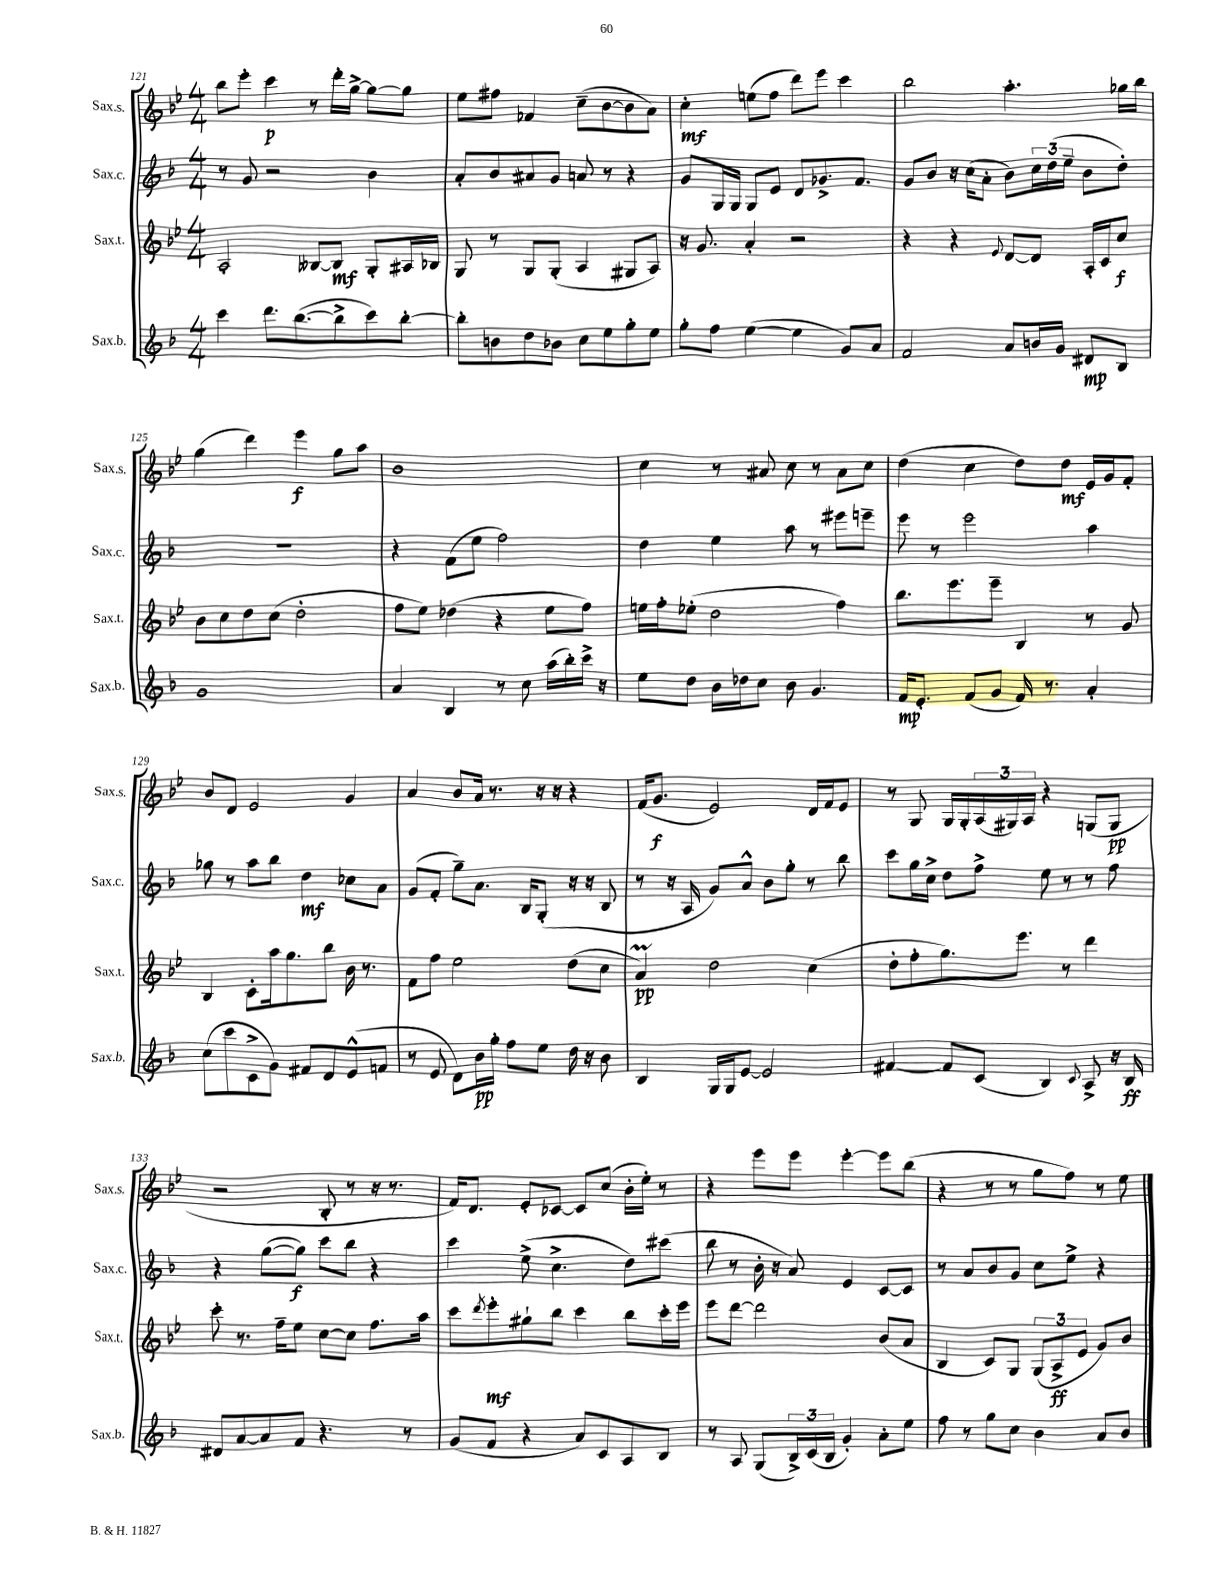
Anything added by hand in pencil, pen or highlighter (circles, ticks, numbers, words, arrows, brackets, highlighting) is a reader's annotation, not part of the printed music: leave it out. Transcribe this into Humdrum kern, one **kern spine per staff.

**kern	**kern	**kern	**kern
*staff4	*staff3	*staff2	*staff1
*clefG2	*clefG2	*clefG2	*clefG2
*k[b-]	*k[b-e-]	*k[b-]	*k[b-e-]
*M4/4	*M4/4	*M4/4	*M4/4
4ccc\	2A'/	8r	8bb-\L
.	.	8g/	8eee-'\J
8.ddd\L	.	2r	4ccc\
([8.bb-\	.	.	.
.	[8B--/L	.	8r
8bb-^\]	8B--/]J	.	16ddd'\LL
.	.	.	[16gg^\JJ
8ccc\)	8G'/L	4b-\	8gg\_L
[8bb-'\J	16A#/L	.	8gg\]J
.	16B-/JJ	.	.
=	=	=	=
8bb-'\]L	8G/	8a'/L	8ee-\L
8b\	8r	8b-/	8ff#\J
8dd\	8G/L	8a#/	4f-/
8b-\J	(8G'/J	8g/J	.
8cc\L	4A/	8a/	(8cc~\L
8ee\	.	8r	[8b-\
8gg'\	8G#/L	4r	8b-\]
8ee\J	8A/J)	.	8a\J)
=	=	=	=
8gg'\L	16r	8g/L	4cc'\
.	8.g/	.	.
8ff\J	.	16G/L	.
.	.	16G/JJ	.
([4ee\	4a'/	8G/L	(8ee\L
.	.	8e/J	8ff\J
4ee\]	2r	8d/L	8ddd\L)
.	.	8.g-^/	8eee-\J
8g/L)	.	.	4ccc\
.	.	8.f/J	.
8a/J	.	.	.
=	=	=	=
2f/	4r	8g/L	2bb-\
.	.	8b-/J	.
.	4r	16r	.
.	.	(16cc\LK	.
.	.	8a'\J	.
.	8qqe-/	.	.
8a/L	[8d/L	8b-\L)	4.aa'\
16b/L	8d/]J	24cc\L	.
.	.	(24dd\	.
16g/JJ	.	.	.
.	.	24ee~\JJ	.
8d#/L	16A'/LL	8b-\L	.
.	16c/J	.	.
8B-/J	8cc/J	8dd'\J)	16gg-\LL
.	.	.	16bb-\JJ
=	=	=	=
1g	8b-\L	1r	(4gg\
.	8cc\	.	.
.	8dd\	.	4ddd\)
.	(8cc\J	.	.
.	2dd'\	.	4eee-\
.	.	.	8gg\L
.	.	.	8aa\J
=	=	=	=
4a/	8ff\L	4r	1b-
.	8ee-\J)	.	.
4B-/	(4dd-\	(8f\L	.
.	.	8ee\J	.
8r	4r	2ff\)	.
8cc\	.	.	.
(16aa\LL	8ee-\L	.	.
16bb-'\)	.	.	.
16ccc^\JJ	8ff\J)	.	.
16r	.	.	.
=	=	=	=
8ee\L	16ee\LL	4dd\	4cc\
.	16ff'\J	.	.
8dd\J	(8ee-'\J	.	.
16b-\LL	2dd\	4ee\	8r
16dd-\J	.	.	.
8cc\J	.	.	8a#/
8b-\	.	8aa\	8cc\
4.g/	.	8r	8r
.	4ff\)	8eee#\L	8a#\L
.	.	8eee~\J	8cc\J
=	=	=	=
16f/LK	8.bb-\L	8eee\	(4dd\
8.e'/J	.	.	.
.	.	8r	.
.	8.eee-\	.	.
(8f/L	.	2eee\	4cc\
8g/J	8eee-~\J	.	.
16f/)	4B-/	.	8dd\L)
8.r	.	.	.
.	.	.	8dd\J
4a'/	8r	4aa\	16e-/LL
.	.	.	16g/J
.	8g/	.	8f'/J
=	=	=	=
(8cc\L	4B-/	8gg-\	8b-/L
8ccc\	.	8r	8d/J
8c^\	8c'\L	8aa\L	2e-/
8g\J)	16aa\k	8bb-\J	.
.	8.gg\	.	.
8f#/L	.	4dd\	.
8d/	8bb-\J	.	.
(8e^^/	16b-\	8cc-\L	4g/
.	8.r	.	.
8f/J	.	8a\J	.
=	=	=	=
8r	8f\L	(8g/L	4a/
8e/	8ff\J	8f'/J	.
8d\L)	2ee-\	8gg~\L)	8b-/L
16b-\L	.	8.a\J	16a/Jk
16gg'\JJ	.	.	8.r
8ff\L	.	.	.
.	.	16B-/LK	.
8ee\J	.	(8G'/J	16r
.	.	.	16r
16dd\	(8dd\L	16r	4r
16r	.	16r	.
8b-\	8cc\J	8B-/	.
=	=	=	=
4B-/	4a/)	8r	(16f/LK
.	.	.	8.g/J
.	.	16r	.
.	.	16A/	.
16G/LL	2dd\	8g/L)	2e-/)
16G/J	.	.	.
[8e/J	.	8a^^/J	.
2e/]	.	8b-\L	.
.	.	8gg'\J	.
.	(4cc\	8r	16d/LL
.	.	.	16f/J
.	.	8bb-\	8e-/J
=	=	=	=
[4f#/	8dd'\L	8ccc\L	8r
.	8ff'\	16gg\L	8G/
.	.	16cc^\JJ	.
8f#/]L	8.gg\)	8dd\L	16G/LL
.	.	.	16G'/
(8c/J	.	8ff^\J	(24A/
.	.	.	24G#/)
.	8.eee-\J	.	.
.	.	.	24A/JJ
4B-/)	.	8ee\	4r
.	8r	8r	.
8qqc/	.	.	.
8A^/	4ddd\	8r	(8G/L
16r	.	8ff\	8G/J
16B-/	.	.	.
=	=	=	=
8d#/L	8ccc'\	4r	2r
[8a/	8.r	.	.
8a/]	.	([8gg\L	.
.	16ff~\LK	.	.
8f/J	8ee-\J	8gg\]J)	.
4.r	[8cc\L	8ccc\L	8B-'/
.	8cc\]J	8bb-\J	8r
.	8.ff\L	4r	16r
.	.	.	8.r
8r	.	.	.
.	16aa\Jk	.	.
=	=	=	=
(8g/L	8ccc\L	4ccc\	16f/LK)
.	.	.	8.d/J
.	8qddd/	.	.
8f/J	8eee-'\	.	.
4r	8gg#`\	(8ee^\	8e-'/L
.	8bb-\J	4.cc^\	[8c-/J
8a/L)	4ccc\	.	8c-/]L
8c/	.	.	(8cc/J
8A/	8bb-\L	8dd\L)	16b-'\LL
.	.	.	16ee-'\JJ)
8B-/J	16ccc'\L	(8ccc#\J	8r
.	16eee-\JJ	.	.
=	=	=	=
8r	8eee-\L	8bb-\	4r
8A/	[8ddd\J	8r	.
(8G/L	2ddd\]	16b-'\	8eee-\L
.	.	16r	.
24B-^/L)	.	8a/)	8eee-\J
(24c/	.	.	.
24B-/JJ	.	.	.
4g'/)	.	4e/	[4eee-'\
8a'\L	(8b-/L	[8c/L	8eee-\]L
8ee\J	8a/J	8c/]J	(8bb-\J
=	=	=	=
8ff\	4B-/	8r	4r
8r	.	8a/L	.
8gg\L	8c/L)	8b-/	8r
8cc\J	8G/J	8g/J	8r
4b-\	(12G/L	8cc\L	8gg\L
.	12A^/	.	.
.	.	8ee^\J	8ff\J)
.	12e-/J	.	.
8a/L	8g/L)	4r	8r
8b-/J	8b-/J	.	8ee-\
==	==	==	==
*-	*-	*-	*-
